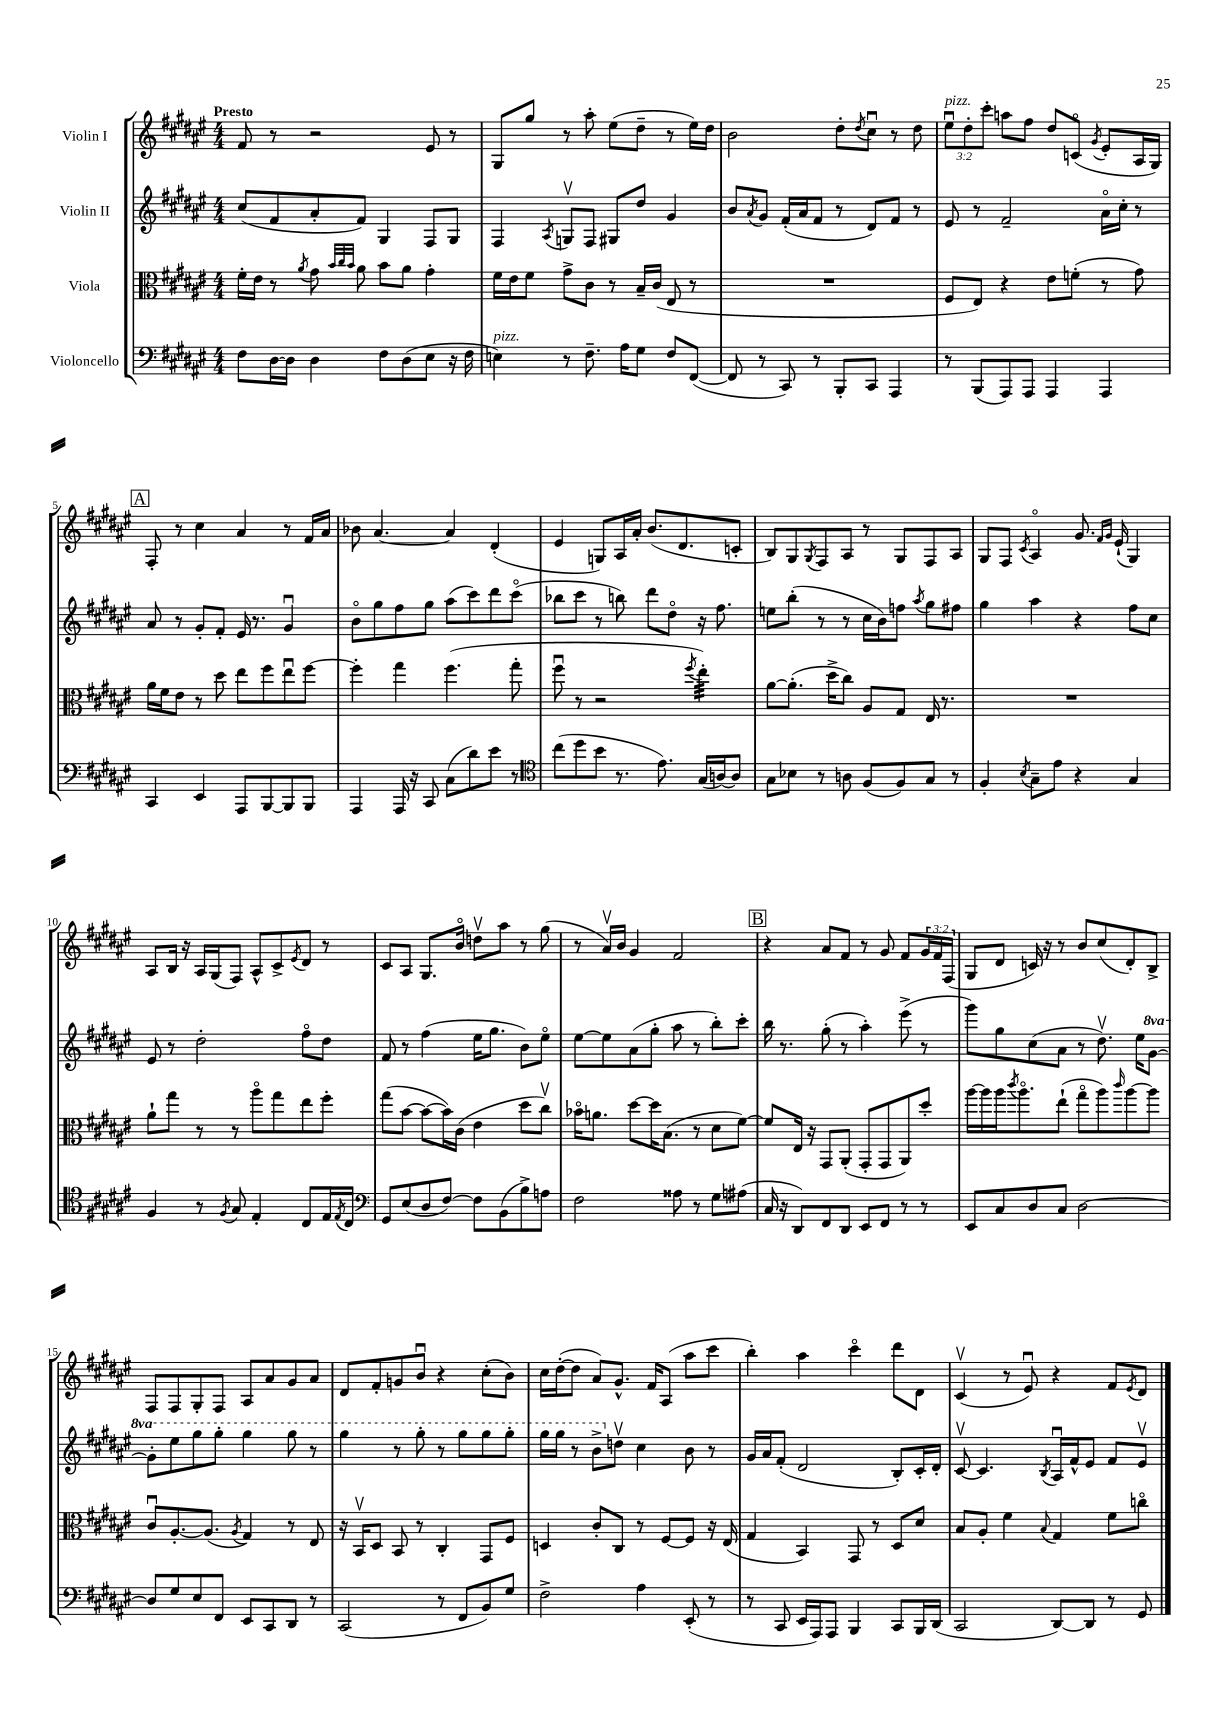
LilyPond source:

<<
\new StaffGroup <<
\new Staff = "s0" \with { instrumentName = "Violin I" } {
    \clef treble \key fis \major \numericTimeSignature \time 4/4 \override Staff.TupletNumber.text = #tuplet-number::calc-fraction-text \tempo "Presto"
    fis'8 r8 r2 eis'8 r8 |
    gis8 gis''8 r8 ais''8-. eis''8( dis''8-- r8 eis''16) dis''16 |
    b'2 dis''8-. \acciaccatura { dis''8 } cis''8\downbow r8 dis''8 |
    \tuplet 3/2 { eis''8\downbow^\markup { \italic "pizz." } dis''8-. cis'''8-. } a''8 fis''8 dis''8 c'8\flageolet( \acciaccatura { gis'8 } eis'8-. ais16 gis16) |
    \mark \markup { \box "A" } fis8-. r8 cis''4 ais'4 r8 fis'16 ais'16 |
    bes'8 ais'4.~ ais'4 dis'4-.( |
    eis'4 g8) ais16 ais'16-. b'8.( dis'8. c'8-. |
    b8) gis8 \acciaccatura { gis8 } fis8 ais8 r8 gis8 fis8 ais8 |
    gis8 fis8 \acciaccatura { cis'8 } ais4\flageolet gis'8. \grace { fis'16 gis'16 } eis'16-!( gis4) |
    ais8 b16 r16 ais16 gis16( fis8) ais8-^ cis'8-> \acciaccatura { eis'8 } dis'8 r8 |
    cis'8 ais8 gis8. b'16\flageolet d''8\upbow ais''8 r8 gis''8( |
    r8 ais'16\upbow) b'16 gis'4 fis'2 |
    \mark \markup { \box "B" } r4 ais'8 fis'8 r8 gis'8 fis'8 \tuplet 3/2 { gis'16 fis'16 fis16( } |
    gis8 dis'8 c'16) r16 r8 b'8 cis''8( dis'8-.) b8-> |
    fis8 fis8 gis8-. fis8 ais8 ais'8 gis'8 ais'8 |
    dis'8 fis'8-. g'8 b'8\downbow r4 cis''8-.( b'8) |
    cis''16 dis''16~-.( dis''8 ais'8) gis'8.-^ fis'16 ais8( ais''8 cis'''8 |
    b''4-.) ais''4 cis'''4\flageolet dis'''8 dis'8 |
    cis'4\upbow( r8 eis'8\downbow) r4 fis'8 \acciaccatura { eis'8 } dis'8 \bar "|." |
}
\new Staff = "s1" \with { instrumentName = "Violin II" } {
    \clef treble \key fis \major \numericTimeSignature \time 4/4 \set Staff.ottavationMarkups = #ottavation-simple-ordinals
    cis''8( fis'8 ais'8-. fis'8) gis4 fis8 gis8 |
    fis4 \acciaccatura { ais8 } g8\upbow fis8 gis8 dis''8 gis'4 |
    b'8 \acciaccatura { ais'8 } gis'8 fis'16-.( ais'16 fis'8 r8 dis'8) fis'8 r8 |
    eis'8 r8 fis'2-- ais'16\flageolet cis''16-. r8 |
    \mark \markup { \box "A" } ais'8 r8 gis'8-. fis'8-. eis'16 r8. gis'4\downbow |
    b'8\flageolet gis''8 fis''8 gis''8 ais''8( cis'''8) dis'''8 cis'''8\flageolet( |
    bes''8 cis'''8 r8 b''8) dis'''8 dis''8\flageolet r16 fis''8. |
    e''8 b''8-.( r8 r8 cis''16 b'16) f''8 \acciaccatura { ais''8 } gis''8 fis''8 |
    gis''4 ais''4 r4 fis''8 cis''8 |
    eis'8 r8 dis''2-. fis''8\flageolet dis''8 |
    fis'8 r8 fis''4( eis''16 gis''8. b'8) eis''8\flageolet |
    eis''8~ eis''8 ais'8( gis''8-. ais''8 r8 b''8-.) cis'''8-. |
    \mark \markup { \box "B" } b''16 r8. gis''8-.( r8 ais''4-.) eis'''8->( r8 |
    gis'''8) gis''8 cis''8( ais'8 r8 dis''8.\upbow) eis''16 \ottava #1 gis''8~ |
    gis''8-. eis'''8 gis'''8 gis'''8-. gis'''4 gis'''8 r8 |
    gis'''4 r8 gis'''8-. r8 gis'''8 gis'''8 gis'''8-. |
    gis'''16 gis'''16 r8 b''8-> \ottava #0 d''8\upbow cis''4 b'8 r8 |
    gis'16 ais'16 fis'8-.( dis'2 b8-.) cis'16-. dis'16-. |
    cis'8~\upbow cis'4. \acciaccatura { b8 } ais16\downbow fis'16-^ eis'8 fis'8 eis'8\upbow \bar "|." |
}
\new Staff = "s2" \with { instrumentName = "Viola" } {
    \clef alto \key fis \major \numericTimeSignature \time 4/4
    fis'16-. eis'16 r8 \acciaccatura { ais'8 } gis'8 \grace { b'32 cis''32 b'32 } ais'8 b'8 ais'8 gis'4-. |
    fis'16 eis'16 fis'8 gis'8-> cis'8 r8 b16-- cis'16( eis8 r8 |
    R1 |
    fis8 eis8) r4 eis'8 f'8-.( r8 gis'8) |
    \mark \markup { \box "A" } ais'16 fis'16 eis'8 r8 dis''8 eis''8 fis''8 eis''8\downbow fis''8~ |
    fis''4-. gis''4 fis''4.( gis''8-. |
    fis''8\downbow r8 r2 \acciaccatura { fis''8 } eis''4:32-.) |
    ais'8~ ais'8.-.( dis''16-> cis''8) ais8 gis8 eis16 r8. |
    R1 |
    ais'8-! gis''8 r8 r8 ais''8\flageolet gis''8 eis''8 fis''8-. |
    gis''8( b'8~ b'8~ b'16) cis'16( eis'4 dis''8 cis''8\upbow) |
    bes'16\flageolet a'8. dis''8~ dis''16 b8.( r8 dis'8 fis'8~) |
    \mark \markup { \box "B" } fis'8 eis16 r16 gis,8 ais,8-.( gis,8-. gis,8 ais,8) dis''8-. |
    ais''16~ ais''16 ais''16 \acciaccatura { cis'''8 } ais''8.\flageolet eis''8-!( gis''8\flageolet ais''8) \grace { cis'''16 } ais''8~ ais''8 |
    cis'8\downbow ais8.~-. ais8.( \acciaccatura { ais8 } gis4) r8 eis8 |
    r16 b,16\upbow dis8 b,8 r8 cis4-. gis,8 fis8 |
    d4 cis'8-. cis8 r8 fis8~ fis8 r16 eis16( |
    gis4 b,4) gis,8 r8 dis8 dis'8 |
    b8 ais8-. fis'4 \appoggiatura { b8 } gis4 fis'8 c''8\flageolet \bar "|." |
}
\new Staff = "s3" \with { instrumentName = "Violoncello" } {
    \clef bass \key fis \major \numericTimeSignature \time 4/4
    fis8 dis16~ dis16 dis4 fis8 dis8( eis8 r16 fis16 |
    e4^\markup { \italic "pizz." }) r8 fis8.-- ais16 gis8 fis8 fis,8~( |
    fis,8 r8 cis,8) r8 b,,8-. cis,8 ais,,4 |
    r8 b,,8( ais,,8) ais,,8 ais,,4 ais,,4 |
    \mark \markup { \box "A" } cis,4 eis,4 ais,,8 b,,8~ b,,8 b,,8 |
    ais,,4 ais,,16 r16 cis,8 cis8( dis'8) eis'8 r8 |
    \clef tenor cis''8( dis''8 b'8 r8. eis'8.) gis16( a16~) a8 |
    gis8 bes8 r8 a8 fis8( fis8) gis8 r8 |
    fis4-. \acciaccatura { b8 } gis8-- eis'8 r4 gis4 |
    fis4 r8 \acciaccatura { fis8 } gis8 eis4-. cis8 eis16 \acciaccatura { eis8 } cis16 |
    \clef bass gis,8 eis8( dis8 fis8~) fis8 b,8( b8->) a8 |
    fis2 aisis8 r8 gis8 ais8( |
    \mark \markup { \box "B" } cis16 r16 dis,8) fis,8 dis,8 eis,8 fis,8 r8 r8 |
    eis,8 cis8 dis8 cis8 dis2~ |
    dis8 gis8 eis8 fis,8 eis,8 cis,8 dis,8 r8 |
    cis,2( r8 fis,8 b,8) gis8 |
    fis2-> ais4 eis,8-.( r8 |
    r8 cis,8 eis,16 ais,,16) ais,,8 b,,4 cis,8 b,,16 dis,16( |
    cis,2 dis,8~) dis,8 r8 gis,8 \bar "|." |
}
>>
>>
